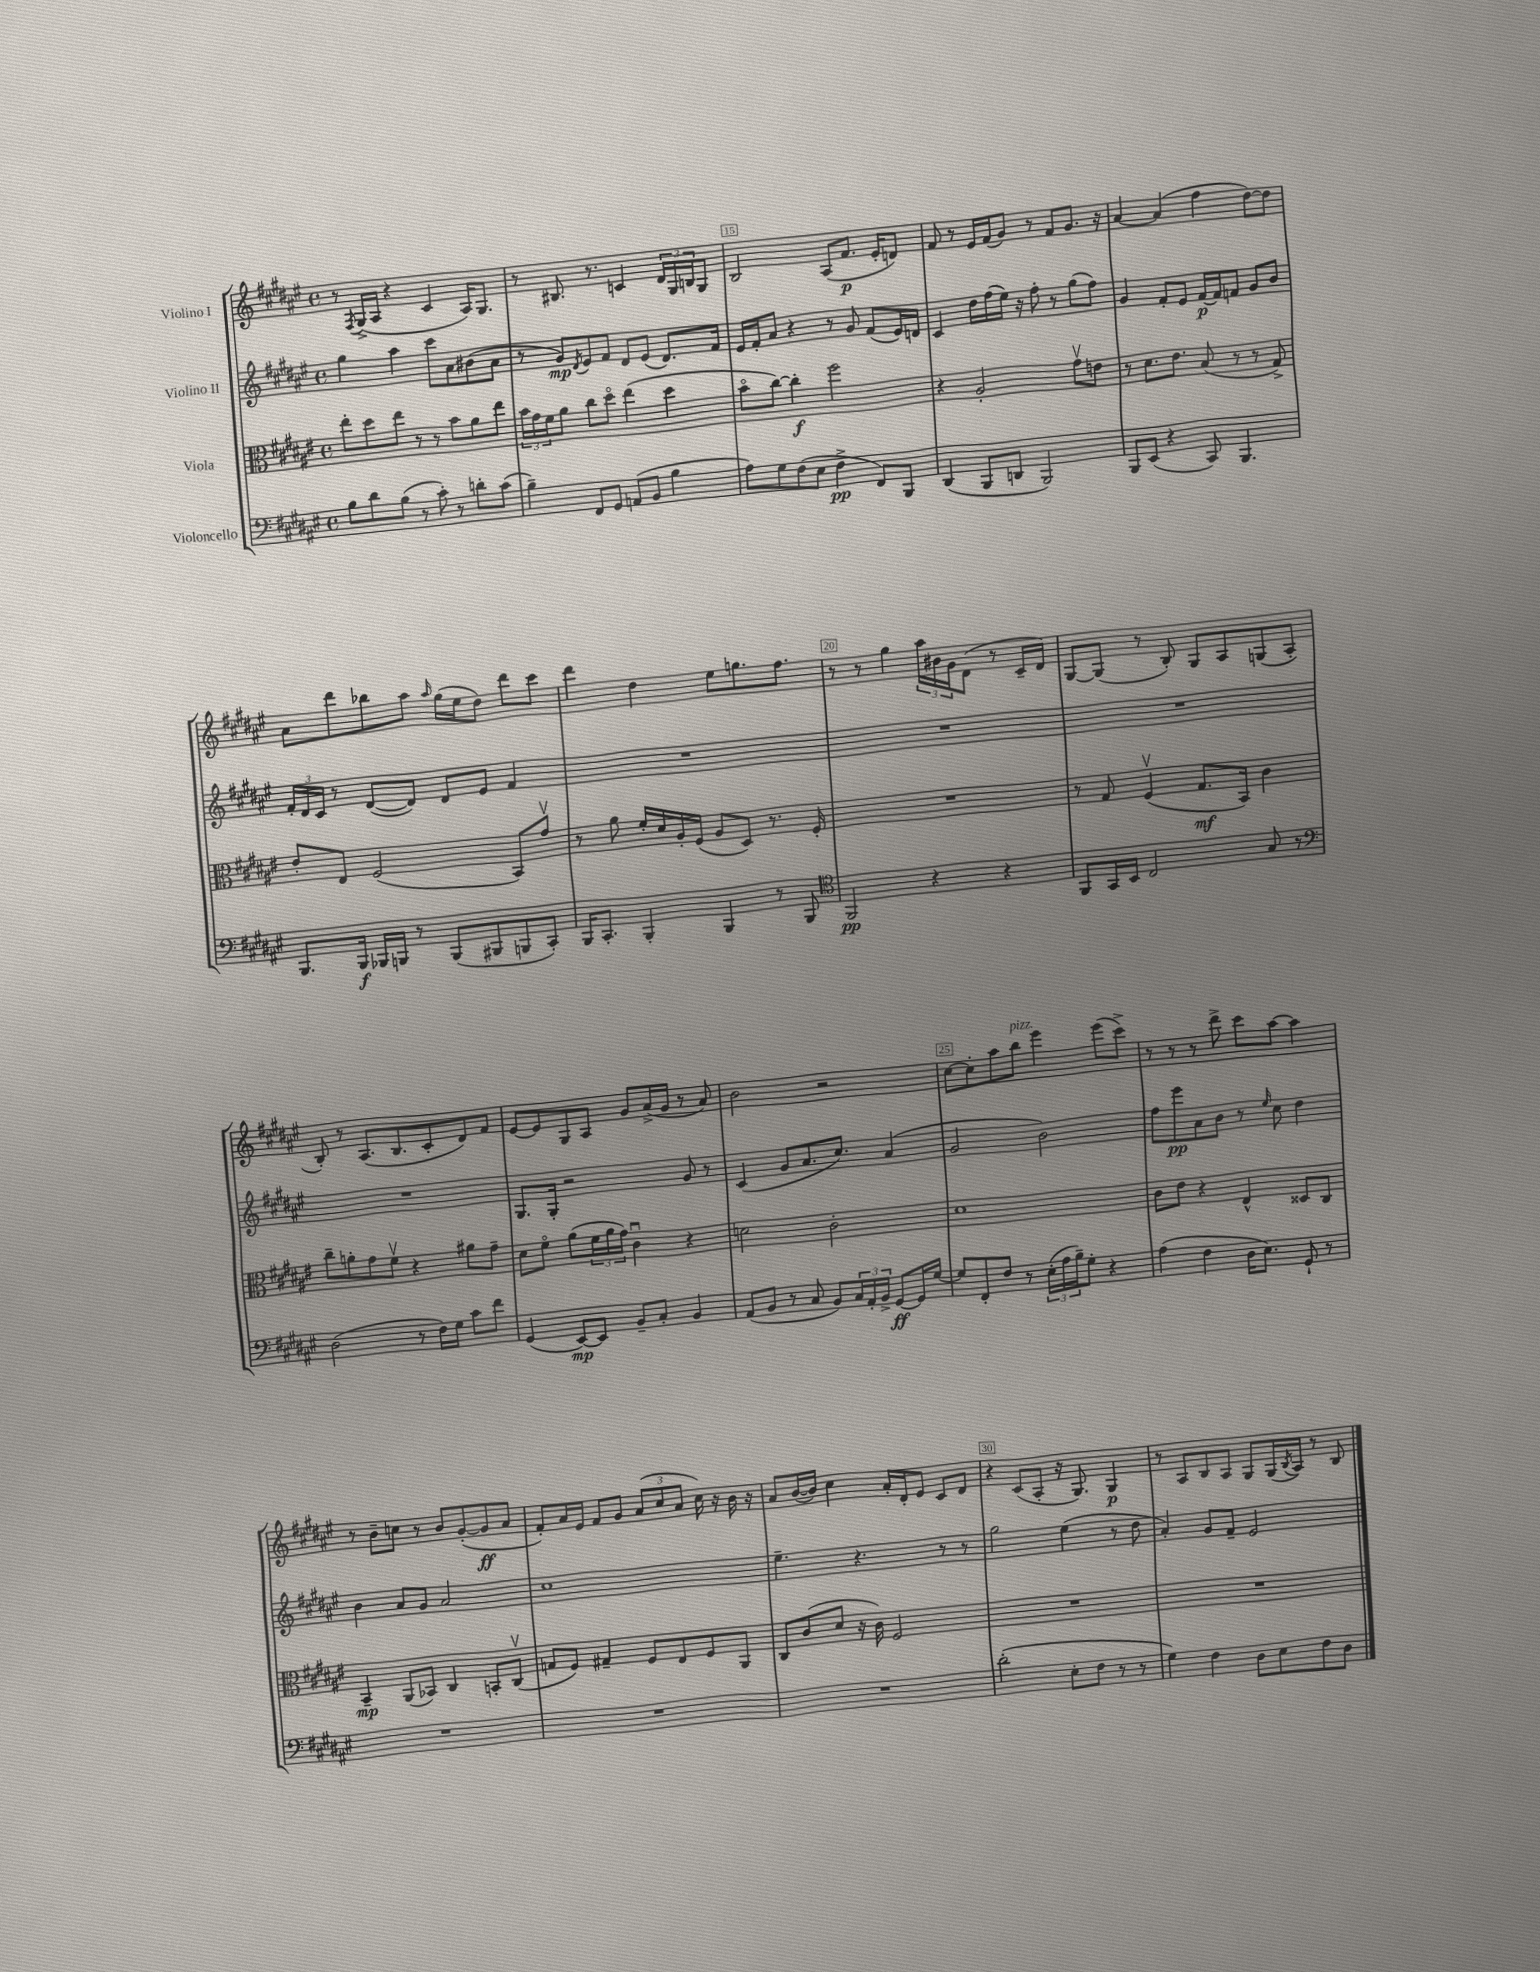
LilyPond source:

<<
\new StaffGroup <<
\new Staff = "s0" \with { instrumentName = "Violino I" } {
    \clef treble \key fis \major \defaultTimeSignature \time 4/4
    r8 \acciaccatura { fis8 } gis16->( ais16 r4 cis'4 ais16) gis8. |
    r8 bis8. r8. c'4 \tuplet 3/2 { dis'16 gis16 b16 } gis8 |
    b2 ais8( fis'8.\p eis'16-. d'8) |
    fis'8 r8 eis'16 fis'16( gis'8) r8 fis'8 gis'8. r16 |
    ais'4~ ais'4( fis''4 dis''8~) dis''8 |
    ais'8 dis'''8 bes''8 ais''8 \grace { ais''16 } gis''16( eis''16 dis''8) dis'''8 cis'''8 |
    dis'''4 dis''4 eis''8 g''8. fis''8. |
    r8 r8 gis''4 \tuplet 3/2 { ais''16 bis'16 gis'16 } dis'8( r8 cis'16-- dis'16) |
    gis8~ gis8( r8 b8-.) gis8 ais8 g8( ais8-. |
    b8-.) r8 ais8.( b8. cis'8-. dis'8) fis'8 |
    eis'8~ eis'8 gis8 ais8 gis'8 ais'16->( gis'16 r8 ais'8) |
    b'2 r2 |
    cis''8~ cis''8-. ais''8 b''8^\markup { \italic "pizz." } eis'''4 eis'''8( cis'''8->) |
    r8 r8 r8 dis'''8-> cis'''8 ais''8~ ais''4 |
    r8 b'8-- c''8 r8 b'8 gis'8~-.( gis'8\ff ais'8 |
    fis'8-.) ais'16 eis'16 fis'8 gis'8 \tuplet 3/2 { ais'8( cis''8 ais'8 } cis''16) r16 b'16 r16 |
    ais'8 b'16~( b'16) cis''4 ais'16-. dis'16-. eis'8 cis'8 dis'8 |
    r4 cis'8( ais8-. r16 gis8.) gis4\p |
    r8 ais8 b8 ais8 gis8 gis16( \acciaccatura { b8 } ais16) r8 b8 \bar "|." |
}
\new Staff = "s1" \with { instrumentName = "Violino II" } {
    \clef treble \key fis \major \defaultTimeSignature \time 4/4
    gis''4 ais''4 cis'''8 ais'8 bis'8( ais'8 |
    r8 gis'8\mp) \acciaccatura { dis'8 } eis'8 fis'8 dis'8 eis'8( dis'8.) fis'16 |
    eis'16 fis'16-. ais'8 r4 r8 gis'8 fis'8( eis'16) d'16 |
    cis'4 dis''16 fis''16( eis''16) r16 fis''8-. r8 gis''8( fis''8) |
    gis'4 fis'8-. eis'8 fis'16~\p fis'16 f'8 gis'8 b'8 |
    \tuplet 3/2 { fis'16-. dis'16 cis'16 } r8 dis'8~( dis'8) dis'8 eis'8 fis'4 |
    R1 |
    R1 |
    R1 |
    R1 |
    gis8. gis16-. r2 gis'8 r8 |
    cis'4( gis'8 ais'8. cis''8.) ais'4( |
    gis'2 b'2) |
    fis''8 eis'''8\pp ais'8 b'8 r8 \grace { eis''16 } cis''8 dis''4 |
    b'4 ais'8 gis'8 ais'2 |
    cis''1 |
    eis''4.-- r4. r8 r8 |
    gis''2 eis''4( r8 dis''8 |
    ais'4-.) gis'8 fis'8-- eis'2 \bar "|." |
}
\new Staff = "s2" \with { instrumentName = "Viola" } {
    \clef alto \key fis \major \defaultTimeSignature \time 4/4
    eis''8-. dis''8 eis''8 r8 r8 b'8 ais'8 eis''8 |
    \tuplet 3/2 { b'16 gis'16 fis'16 } ais'8 cis''8 dis''8\flageolet eis''4( dis''4 |
    b'8\flageolet cis''8~) cis''4-.\f fis''2 |
    r4 ais2-. gis'8\upbow e'8 |
    r8 dis'8. eis'8. b8( r8 r8 gis8->) |
    eis'8-. eis8 fis2( b,8) gis'8\upbow |
    r8 ais'8 fis'16-. dis'16 ais16-. fis16( ais8 dis8) r8. fis16-. |
    R1 |
    r8 gis8 fis4\upbow( gis8.\mf b,16) cis'4 |
    cis''8-- a'8-. gis'8 fis'8\upbow r4 ais'8 gis'8-- |
    dis'8 fis'8\flageolet ais'8( \tuplet 3/2 { fis'16 ais'16 gis'16) } cis'4\downbow r4 |
    d'2 cis'2-. |
    dis'1 |
    cis'8 eis'8 r4 eis4-^ disis8 cis8 |
    b,4--\mp ais,8( bes,8) cis4 b,8-. cis8\upbow( |
    g8 fis8) gis4-- fis8 eis8 fis8 ais,8 |
    cis8 cis'8( dis'8 r16 cis'16) fis2 |
    R1 |
    R1 \bar "|." |
}
\new Staff = "s3" \with { instrumentName = "Violoncello" } {
    \clef bass \key fis \major \defaultTimeSignature \time 4/4
    b8 dis'8 b8( r8 cis'8-.) r8 d'8-. cis'8( |
    b4--) fis,8 gis,8 a,8( b,8 b4 |
    ais8) gis8 fis8( eis8 fis4->\pp fis,8) b,,8 |
    dis,4( b,,8 d,8 b,,2) |
    b,,8 eis,8( r4 cis,8) b,,4. |
    b,,8. b,,16\f bes,,16 b,,16 r8 b,,8( bis,,8 b,,8 cis,8-.) |
    b,,16 cis,8.-. b,,4-. b,,4 r8 b,,8 |
    \clef tenor fis,2\pp r4 r4 |
    fis,8 gis,16 b,16 cis2 gis8 r8 |
    \clef bass dis2( r8 fis16) gis16 cis'8 fis'8 |
    gis,4( eis,8~\mp) eis,8 b,8-- cis8-. b,4 |
    ais,8( b,8 r8 cis8 b,8) \tuplet 3/2 { cis16 ais,16-. b,16-> } gis,8~\ff gis,16 gis16~ |
    gis8 fis,8-. fis8 r8 \tuplet 3/2 { eis16-.( ais16 b16--) } gis8-. r4 |
    ais4( fis4 dis16 eis8.) gis,8-! r8 |
    R1 |
    R1 |
    R1 |
    dis'2-.( eis8-. fis8 r8 r8 |
    gis4) fis4 dis8 eis8 fis8 dis8 \bar "|." |
}
>>
>>
\layout { \context { \Score currentBarNumber = #13 \override BarNumber.break-visibility = ##(#f #t #t) barNumberVisibility = #(every-nth-bar-number-visible 5) \override BarNumber.stencil = #(make-stencil-boxer 0.1 0.3 ly:text-interface::print) } }
